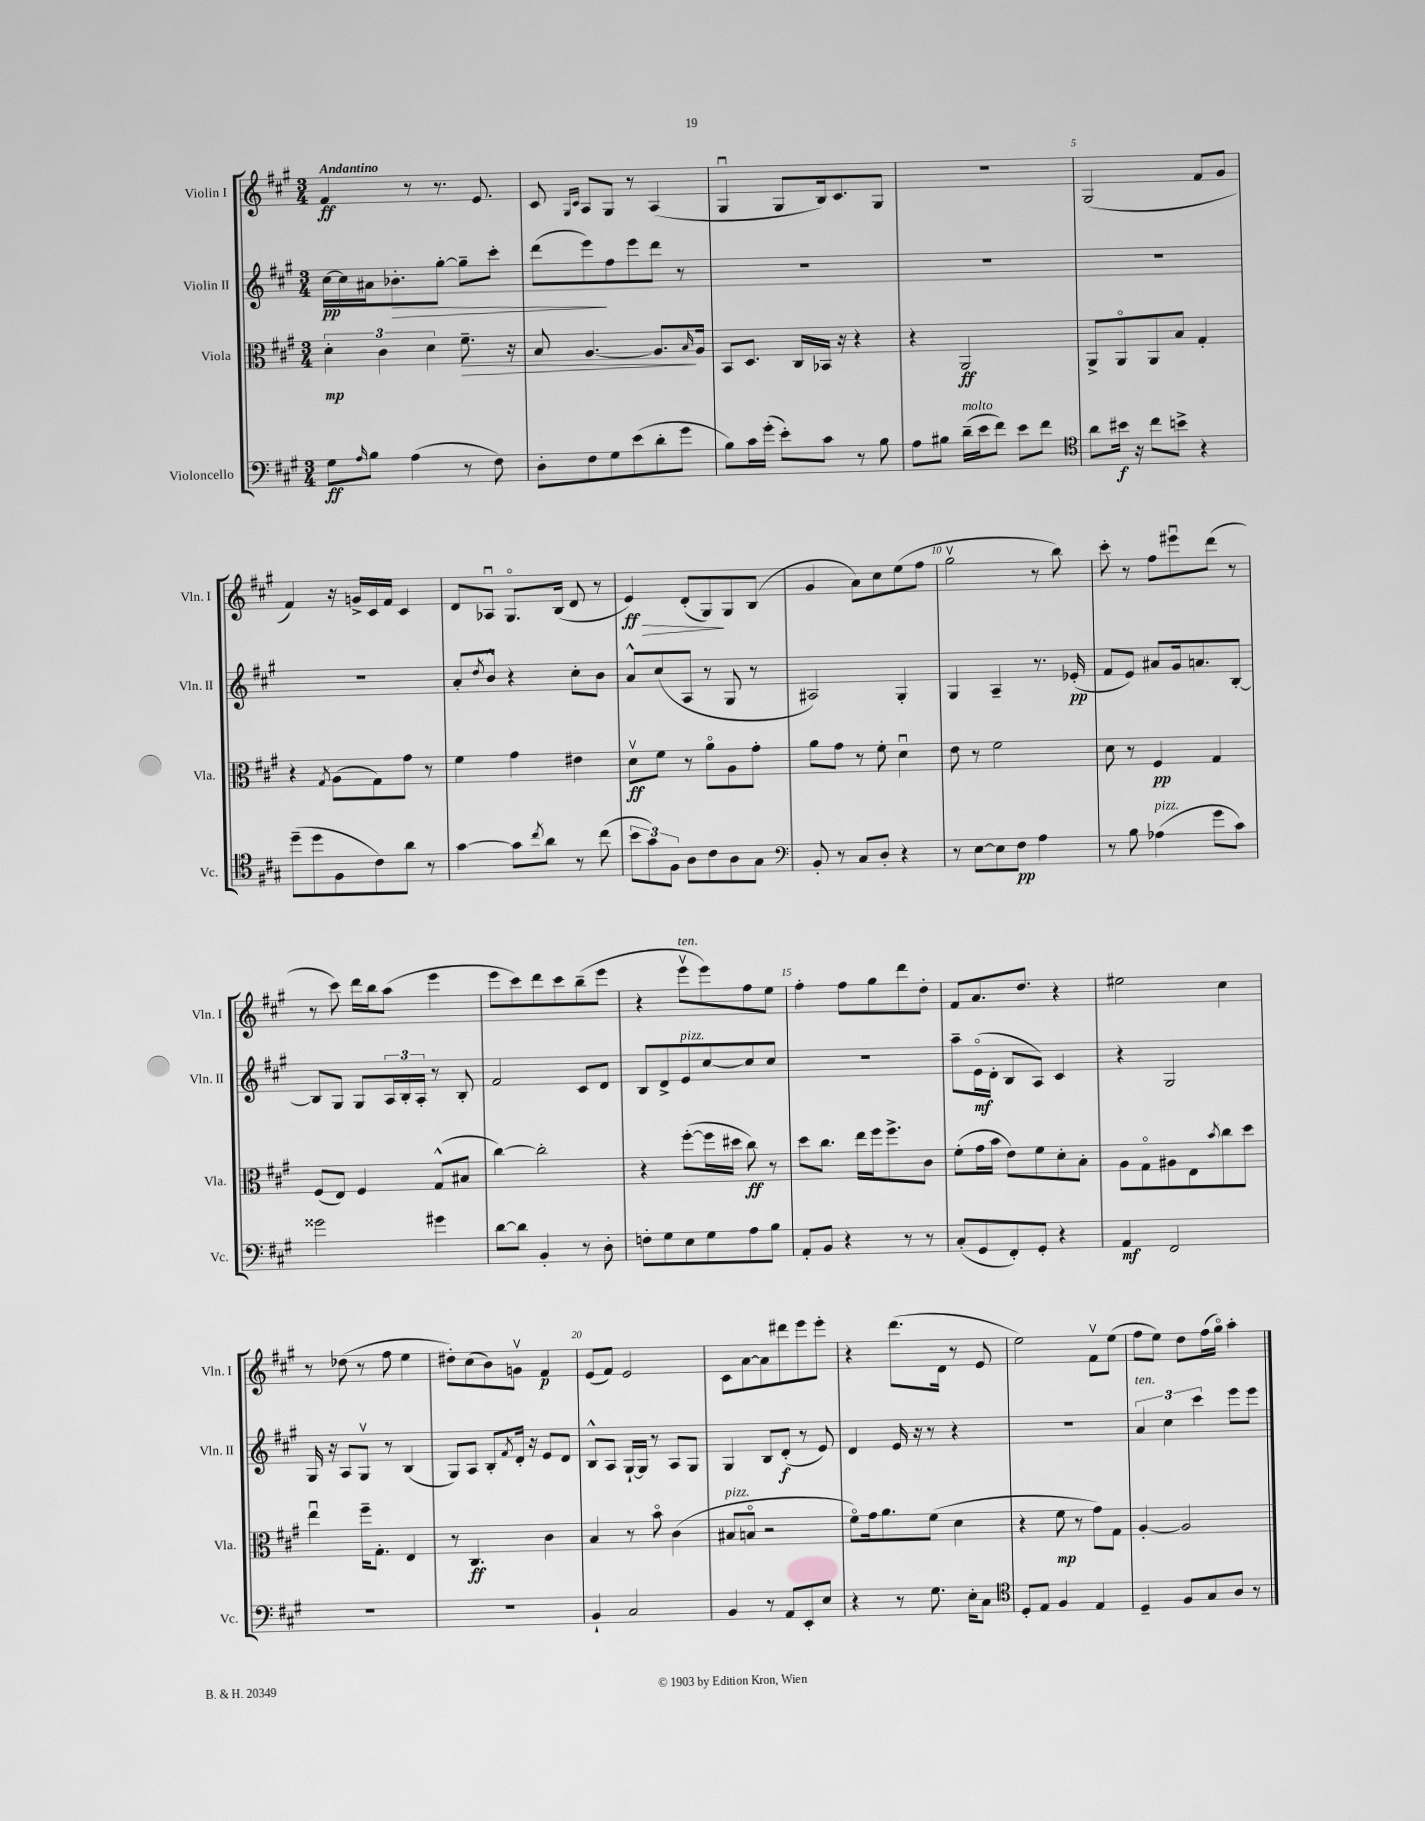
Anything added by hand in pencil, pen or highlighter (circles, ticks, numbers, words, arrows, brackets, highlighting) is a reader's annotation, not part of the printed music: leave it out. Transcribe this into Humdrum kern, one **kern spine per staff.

**kern	**kern	**kern	**kern
*staff4	*staff3	*staff2	*staff1
*clefF4	*clefC3	*clefG2	*clefG2
*k[f#c#g#]	*k[f#c#g#]	*k[f#c#g#]	*k[f#c#g#]
*M3/4	*M3/4	*M3/4	*M3/4
8G#	6d'	[16cc#	4f#
.	.	16cc#]	.
16qqA	.	.	.
8B	.	16a#	.
.	6c#	.	.
.	.	8.b-'	.
(4A	.	.	8r
.	6d	.	.
.	.	[8gg#'	8.r
8r	8.f#~	8gg#~]	.
.	.	.	8.e
8F#)	.	8ccc#'	.
.	16r	.	.
=	=	=	=
8D'	8B	(8ddd	8c#
.	.	.	16qqG#
.	.	.	16qqc#
8F#	[4.A	8eee)	8A
8G#	.	8ff#	8G#
(8e	.	8eee	8r
8d'	8.A]	8ddd	(4A
8g#	.	8r	.
.	16qqB	.	.
.	16A	.	.
=	=	=	=
8B)	8BB	2.r	4G#u
16c#	8.D	.	.
(16g#'	.	.	.
8e')	.	.	8G#
.	16C#	.	.
8c#	16BB-	.	16B)
.	16r	.	8.c#
8r	4r	.	.
8B	.	.	8G#
=	=	=	=
8A	4r	2.r	2.r
8B#	.	.	.
(16d~	2AA	.	.
16e	.	.	.
8f#)	.	.	.
8e	.	.	.
8f#	.	.	.
=	=	=	=
*clefC4	*	*	*
8a	8AA^	2.r	(2G#
16b#	8AAo	.	.
16r	.	.	.
8cc#	8AA	.	.
8b^	8B	.	.
4r	4G#'	.	8f#
.	.	.	8g#
=	=	=	=
(8dd~	4r	2.r	4f#)
8dd	.	.	.
.	8qG#	.	.
8F#	(8A	.	16r
.	.	.	16g^
8c#)	8G#)	.	16c#
.	.	.	16f#
8a	8g#	.	4c#
8r	8r	.	.
=	=	=	=
[4g#	4f#	8a'	8d
.	.	8qdd	.
.	.	8b^^	8A-u
8g#]	4g#	4r	8.G#o
8qcc#	.	.	.
8a	.	.	.
.	.	.	(16B
8r	4e#	8cc#'	8d
(8cc#	.	8b	8r
=	=	=	=
12b	8dv	8a^^	4e)
12g#)	.	.	.
.	8f#	(8cc#	.
12F#	.	.	.
8A	8r	8A	(8d'
8c#	8ao	8r	8G#)
8A	8A	8G#	8G#
8G#	8g#'	8r	(8B
=	=	=	=
*clefF4	*	*	*
8BB'	8a	2A#)	4g#
8r	8g#	.	.
8C#	8r	.	8a)
8D'	8f#'	.	8cc#
4r	4du	4G#'	(8ee
.	.	.	8ff#
=	=	=	=
8r	8e	4G#	2gg#v
[8E	8r	.	.
8E]	2f#	4A~	.
8F#	.	.	.
4A	.	8.r	8r
.	.	.	8bb)
.	.	(16e-'	.
=	=	=	=
8r	8d	8f#	8ccc#'
8B	8r	8e)	8r
(4A-	4F#	8a#	8ff#
.	.	16g#	8eee#u
.	.	8.a	.
8g#	4G#	.	(8ddd
8c#)	.	[8B'	8r
=	=	=	=
2g##	(8F#	8B]	8r
.	8E)	8G#	8ccc#)
.	4F#	8G#	16ddd
.	.	.	16bb
.	.	24A	(8aa
.	.	24B'	.
.	.	24A'	.
4g#	(8G#^^	8r	4eee
.	8B#	8B'	.
=	=	=	=
[8d	[4cc#)	2f#	8eee
8d]	.	.	8ccc#)
4BB'	2cc#']	.	8ddd
.	.	.	8ccc#
8r	.	8c#	(8bb~
8D'	.	8d	8eee
=	=	=	=
8F'	4r	8B	4r
8G#	.	8d^	.
8E	([8ff#'	8e	8eeev
8G#	16ff#]	[8cc#	8eee)
.	16dd#	.	.
8A	8cc#)	8cc#]	8ff#
8B	8r	8cc#	8ee
=	=	=	=
8AA'	8dd	2.r	4ff#'
8BB	8.cc#	.	.
4r	.	.	8ff#
.	16ee	.	.
.	16ff#	.	8gg#
.	8.ff#^	.	.
8r	.	.	8ddd
8r	8c#	.	8dd'
=	=	=	=
(8C#'	(8f#'	8aa~	8f#
8GG#	16g#	(16eo	8.a
.	16b	16d'	.
8FF#')	8e)	8B	.
.	.	.	8.dd
8GG#'	8f#	8A)	.
4r	8d'	4c#	4r
.	8B'	.	.
=	=	=	=
4AA	8A	4r	2ee#
.	8G#o	.	.
2FF#	8A#	2G#	.
.	8E	.	.
.	8qb	.	.
.	8cc#	.	4cc#
.	8dd	.	.
=	=	=	=
2.r	4eeu	16G#	8r
.	.	16r	.
.	.	8A	(8dd-
.	16ff#~	8G#v	8r
.	8.G#'	.	.
.	.	8r	8ff#
.	4E	(4B	4ee
=	=	=	=
2.r	8r	8G#)	8dd#')
.	4.C#	8A	(8cc#
.	.	8B'	8b)
.	.	8qf#	.
.	.	16d'	8gv
.	.	16r	.
.	4c#	8e	4f#
.	.	8d	.
=	=	=	=
4BB`	4B	8B^^	(8e
.	.	8A	8f#)
2C#	8r	[16G#`	2e
.	.	16G#]	.
.	8bo	8r	.
.	(4c#	8A	.
.	.	8G#	.
=	=	=	=
4BB	8B#	4G#	8c#
.	8Bo	.	[8a
8r	2r	8B	8a]
8AA	.	(8d'	8ddd#
8EE'	.	8r	8eee
8E	.	8e)	8eee'
=	=	=	=
4r	8f#o)	4d	4r
.	16g#	.	.
.	8.a	.	.
8r	.	16e	(8.ddd
.	.	16r	.
8.G#	(8f#	8r	.
.	.	.	16d
.	4d	4r	8r
16E'	.	.	.
8C#	.	.	8e
=	=	=	=
*clefC4	*	*	*
8D'	4r	2.r	2ee)
8E	.	.	.
4F#	8f#	.	.
.	8r	.	.
4E	8g#)	.	8f#v
.	8G#	.	(8ee
=	=	=	=
4D~	[4A'	6a	8ff#
.	.	.	8ee)
.	.	6cc#	.
8F#	2A]	.	8dd
.	.	6ccc#	.
8G#	.	.	(16ff#
.	.	.	16gg#o)
8A	.	8eee	4aa'
8r	.	8eee	.
==	==	==	==
*-	*-	*-	*-
